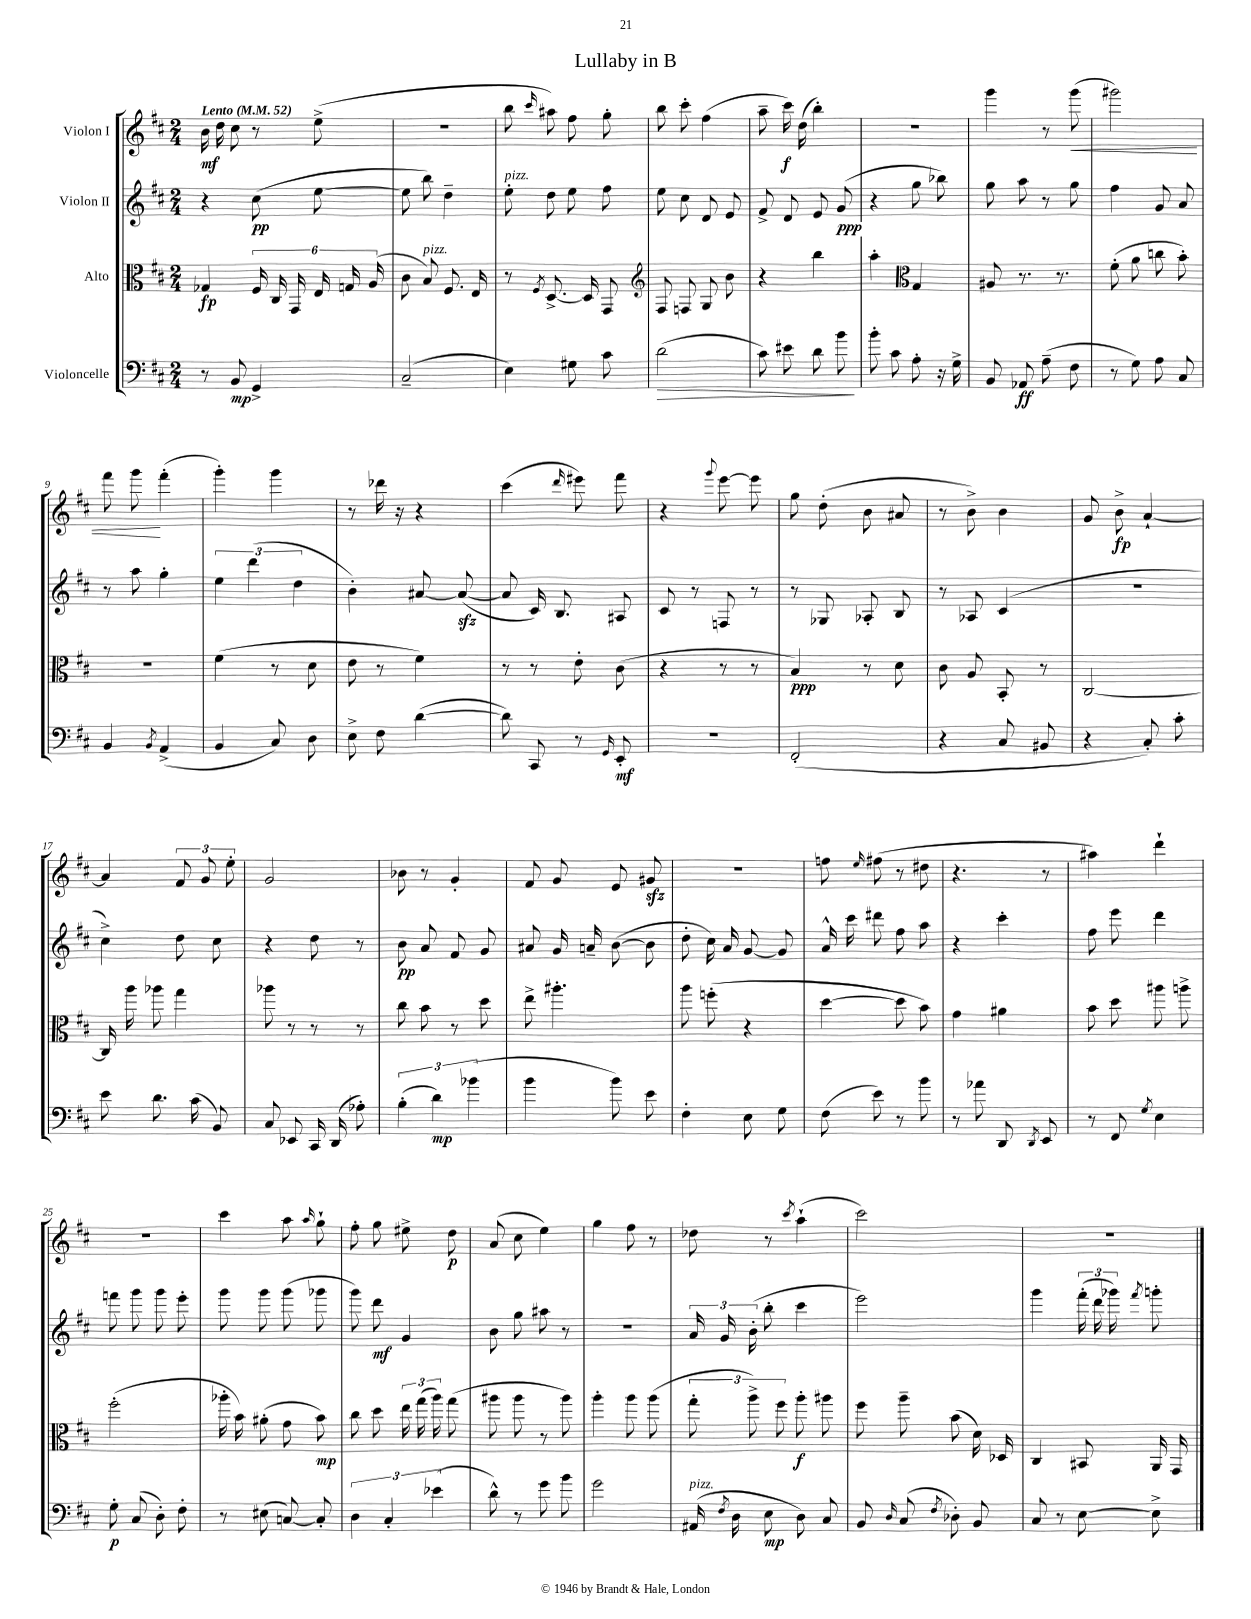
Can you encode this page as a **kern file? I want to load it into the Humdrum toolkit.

**kern	**kern	**kern	**kern
*staff4	*staff3	*staff2	*staff1
*clefF4	*clefC3	*clefG2	*clefG2
*k[f#c#]	*k[f#c#]	*k[f#c#]	*k[f#c#]
*M2/4	*M2/4	*M2/4	*M2/4
*MM52	*MM52	*MM52	*MM52
8r	4G-/	4r	16b\
.	.	.	16dd\
8BB/	.	.	8cc#\
4GG^/	24F#/	(8cc#\	8r
.	24C#/	.	.
.	24GG/	.	.
.	24E/	[8ee\	(8ee^\
.	24G/	.	.
.	(24A/	.	.
=	=	=	=
(2C#~/	8c#\	8ee\]	2r
.	8B/)	8bb\)	.
.	8.F#/	4dd~\	.
.	16E/	.	.
=	=	=	=
4E\)	8r	8ee'\	8bb\
.	8qF#/	.	16qqccc#/
.	[8.D^/	8dd\	8aa#\)
8G#\	.	8ee\	8ff#\
.	16D/]	.	.
8c#\	8GG/	8ff#\	8gg'\
=	=	=	=
*	*clefG2	*	*
(2d\	8F#/	8ee\	8bb\
.	8F/	8cc#\	8ccc#'\
.	8G/	8d/	(4ff#\
.	8b\	8e/	.
=	=	=	=
8c#\)	4r	8f#^/	8aa~\
8e#\	.	8d/	16ccc#\)
.	.	.	(16dd\
8d\	4bb\	8e/	4bb'\)
8b\	.	(8g/	.
=	=	=	=
8b'\	4aa'\	4r	2r
8c#\	.	.	.
*	*clefC3	*	*
8A'\	4G/	8gg\	.
16r	.	8bb-\)	.
16G^\	.	.	.
=	=	=	=
8BB/	8A#/	8gg\	4ggg\
8AA-/	8.r	8aa\	.
(8A~\	.	8r	8r
.	8.r	.	.
8F#\	.	8gg\	(8ggg\
=	=	=	=
8r	(8f#'\	4ff#\	2ggg#\)
8G\)	8a\	.	.
8A\	8cc\	8g/	.
8C#/	8b'\)	8a/	.
=	=	=	=
4BB/	2r	8r	8fff#\
.	.	8aa\	8ggg\
8qBB/	.	.	.
(4AA^/	.	4gg'\	(4fff#'\
=	=	=	=
4BB/	(4f#\	6ee\	4ggg'\)
.	.	(6ddd\	.
8C#/)	8r	.	4ggg\
.	.	6dd\	.
8D\	8d\	.	.
=	=	=	=
8E^\	8e\	4b'\)	8r
8F#\	8r	.	16ddd-\
.	.	.	16r
([4d\	4f#\)	[8a#/	4r
.	.	(8a#/_	.
=	=	=	=
8d\])	8r	8a#/]	(4ccc#\
8CC#/	8r	16c#/)	.
.	.	8.B/	.
.	.	.	16qqddd/
8r	8e'\	.	8eee#\)
16qqGG/	.	.	.
8EE'/	(8c#\	8A#/	8fff#\
=	=	=	=
2r	4r	8c#/	4r
.	.	8r	.
.	.	.	8qqggg/
.	8r	8F/	[8eee\
.	8r	8r	8eee\]
=	=	=	=
(2FF#'/	4B/)	8r	8gg\
.	.	8G-/	(8dd'\
.	8r	8A-'/	8b\
.	8d\	8B/	8a#/
=	=	=	=
4r	8c#\	8r	8r
.	8A/	8A-/	8b^\)
8C#/	8BB'/	(4c#/	4b\
8BB#/	8r	.	.
=	=	=	=
4r	[2C#/	2r	8g/
.	.	.	8b^\
8C#'/)	.	.	[4a`/
8c#'\	.	.	.
=	=	=	=
8e\	16C#/]	4cc#^\)	4a/]
.	16aa\	.	.
8.d\	8aa-\	.	.
.	4gg\	8dd\	12f#/
(16c#\	.	.	.
.	.	.	12g/
8BB/)	.	8cc#\	.
.	.	.	12ee'\
=	=	=	=
8C#/	8aa-\	4r	2g/
8EE-/	8r	.	.
16CC#/	8r	8dd\	.
(16DD/	.	.	.
8A-'\)	8r	8r	.
=	=	=	=
(6B'\	8cc#\	8b\	8b-\
.	8b\	8a/	8r
6d\)	.	.	.
.	8r	8f#/	4g'/
(6b-\	.	.	.
.	8dd\	8g/	.
=	=	=	=
4b\	8ee^\	8a#/	8f#/
.	4.aa#'\	16g/	8g/
.	.	16a~/	.
8b\)	.	([8b\	8e/
8e\	.	8b\]	8g#/
=	=	=	=
4F#'\	8aa\	8dd'\	2r
.	(8ff'\	16cc#\)	.
.	.	16a/	.
8E\	4r	[8g/	.
8G\	.	8g/]	.
=	=	=	=
(8F#\	[4dd\	16a^^/	8ff\
.	.	16ccc#\	.
.	.	.	16qqee/
8e\)	.	8ddd#\	(8ff#\
8r	8dd\]	8ff#\	8r
8b\	8b\)	8aa\	8dd#\
=	=	=	=
8r	4g\	4r	4.r
8a-\	.	.	.
8DD/	4a#\	4ccc#'\	.
8qDD/	.	.	.
8EE/	.	.	8r
=	=	=	=
8r	8b\	8ff#\	4aa#\)
8FF#/	8dd\	8eee\	.
8qG/	.	.	.
4E\	8aa#\	4ddd\	4ddd`\
.	8aa^\	.	.
=	=	=	=
8G'\	(2ff#'\	8fff\	2r
(8C#/	.	8ggg\	.
8D'\)	.	8ggg\	.
8F#'\	.	8eee'\	.
=	=	=	=
8r	16aa-'\	8ggg\	4ccc#\
.	16b\)	.	.
(8E#\	(8a#'\	8ggg\	.
[8C/)	8g\	(8ggg\	8aa\
.	.	.	16qqaa/
8C'/]	8b\)	8ggg-\	8gg`\
=	=	=	=
6D\	8cc#\	8ggg\)	8ff#'\
.	8dd\	8ddd\	8gg\
6C#'/	.	.	.
.	24ee\	4g/	8ee#^\
.	(24gg\	.	.
(6e-\	24aa\)	.	.
.	(8gg\	.	8dd\
=	=	=	=
8d^^\)	8aa#\	8b\	(8a/
8r	8aa#\	8gg\	8cc#\
8g\	8r	8aa#\	4ee\)
8b\	8aa#\)	8r	.
=	=	=	=
2g\	4aa'\	2r	4gg\
.	8aa\	.	8ff#\
.	(8aa\	.	8r
=	=	=	=
(16AA#/	12gg'\	24a/	8dd-\
.	.	24g/	.
8qF#/	.	.	.
16D\	.	.	.
.	12aa^\)	(24b'\	.
8E\	.	8bb'\	8r
.	12ff#\	.	.
.	.	.	8qccc#/
8D\)	8aa'\	4ccc#\	(4aa`\
8C#/	8aa#\	.	.
=	=	=	=
8BB/	8ff#\	2eee\)	2ccc#\)
16qqD/	.	.	.
(8C#/	8aa~\	.	.
8qF#/	.	.	.
8D-'\)	(8b\	.	.
8BB/	16d\)	.	.
.	16D-/	.	.
=	=	=	=
8C#/	4C#/	4ggg\	2r
8r	.	.	.
[8E\	8BB#/	(24fff#'\	.
.	.	24ddd\	.
.	.	24ggg-\)	.
.	.	8qfff#/	.
8E^\]	16AA/	8ggg'\	.
.	16GG/	.	.
==	==	==	==
*-	*-	*-	*-
